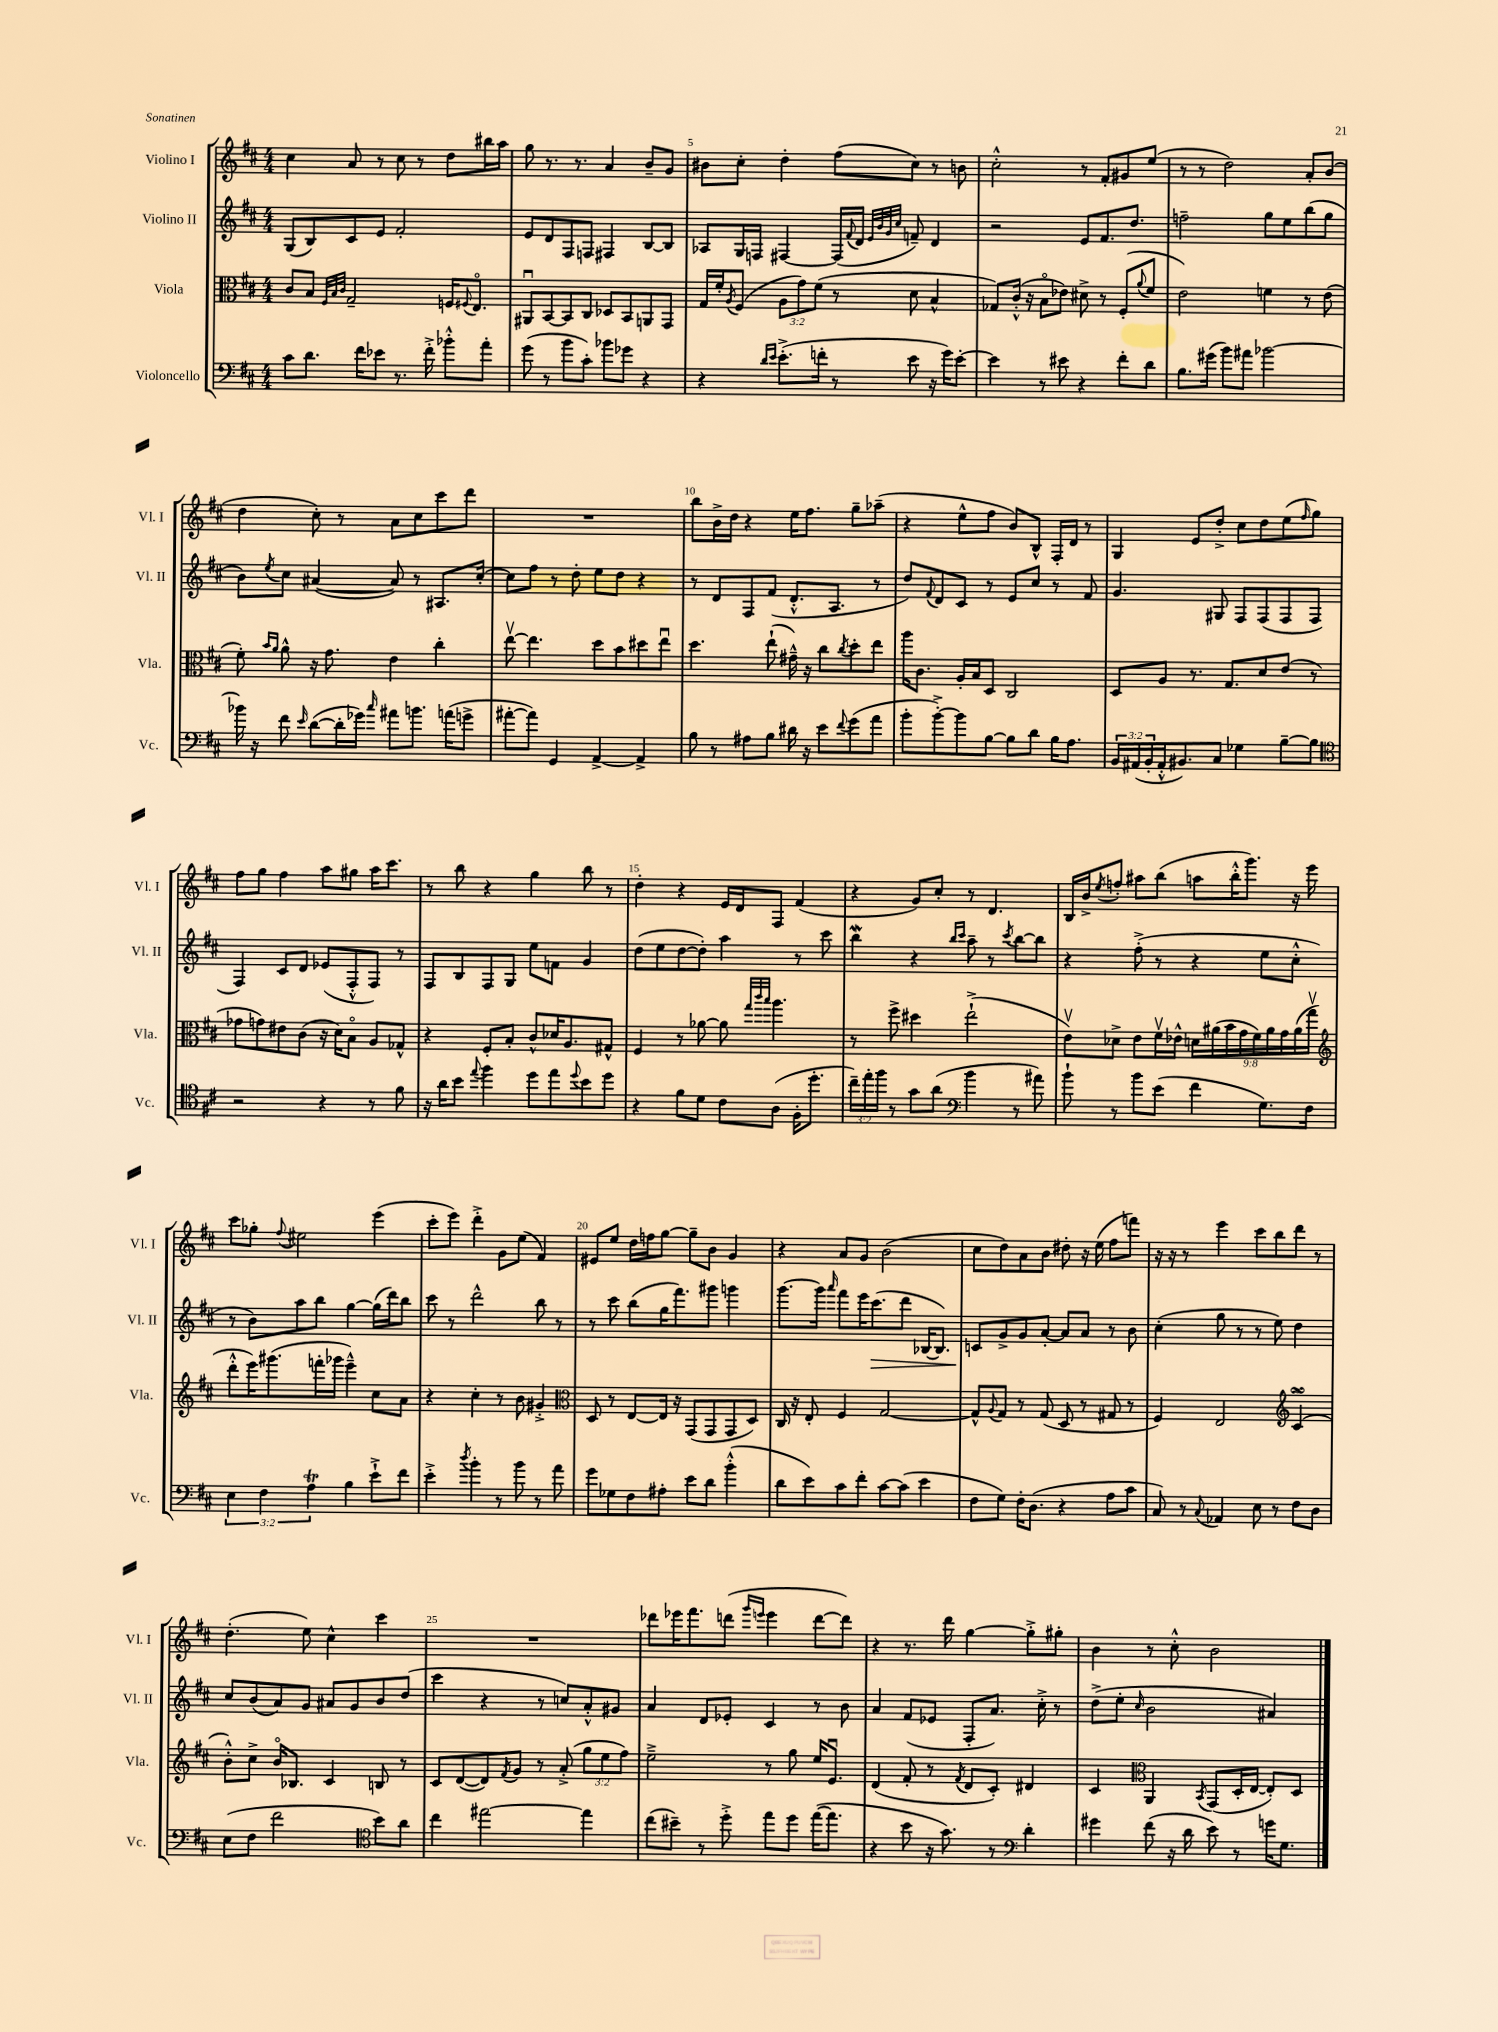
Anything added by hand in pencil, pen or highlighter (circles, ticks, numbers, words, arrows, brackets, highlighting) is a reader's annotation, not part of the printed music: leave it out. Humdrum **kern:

**kern	**kern	**kern	**dynam	**kern
*part4	*part3	*part2	*part2	*part1
*staff4	*staff3	*staff2	*staff2	*staff1
*I"Violoncello	*I"Viola	*I"Violino II	*	*I"Violino I
*I'Vc.	*I'Vla.	*I'Vl. II	*	*I'Vl. I
*clefF4	*clefC3	*clefG2	*	*clefG2
*k[f#c#]	*k[f#c#]	*k[f#c#]	*	*k[f#c#]
*M4/4	*M4/4	*M4/4	*	*M4/4
=3	=3	=3	=3	=3
8c#\L	8c#/L	(8G/L	.	4cc#\
8.d\J	8B/J	8B/)	.	.
.	32qqF#/LLL	.	.	.
.	32qqB/	.	.	.
.	32qqc#/JJJ	.	.	.
.	2G~/	8c#/	.	8a/
16f#\KL	.	.	.	.
8e-X\J	.	8e/J	.	8r
8.r	.	2f#'/	.	8cc#\
.	.	.	.	8r
16f#'^\	.	.	.	.
8b-X'^^\L	16Fn/KL	.	.	8dd\L
.	8qqF#X/	.	.	.
.	8.E/J	.	.	.
8a'\J	.	.	.	16bb#X\L
.	.	.	.	16aa\JJ
=4	=4	=4	=4	=4
(8g\	8AA#Xu/L	8e/L	.	8gg\
8r	[8BB/	8d/	.	8.r
8b\L	8BB/]	8F#/	.	.
.	.	.	.	8.r
8c#'\J)	8C#/J	8Fn/J	.	.
8b-X\L	8D-X/L	4F#X/	.	4a/
8g-X\J	8BB/	.	.	.
4r	8AAn/	[8B/L	.	8b~/L
.	8GG/J	8B/J]	.	8g/J
=5	=5	=5	=5	=5
4r	16G/LL	8A-X/L	.	8b#X\L
.	16f#'/J	.	.	.
.	8qA/	.	.	.
.	(8F#/J	16G/L	.	8cc#'\J
.	.	16Fn/JJ	.	.
16qqd/LL	.	.	.	.
16qqe/JJ	.	.	.	.
(8.e'^\L	12A\L	[4F#X/	.	4dd'\
.	12g\)	.	.	.
.	(12f#\J	.	.	.
16fn'\Jk	.	.	.	.
8r	8r	(16F#/LL]	.	(8ff#\L
.	.	8qqf#/	.	.
.	.	16d/JJ	.	.
.	.	32qqe/LLL	.	.
.	.	32qqb/	.	.
.	.	32qqg/	.	.
.	.	32qqcc#/JJJ	.	.
8e\	8d\	8fn~/)	.	8cc#\J)
16r	4B^^/	4d/	.	8r
16g\KL)	.	.	.	.
[8e'\J	.	.	.	8bn\
=6	=6	=6	=6	=6
4e\]	8G-X/L)	2r	.	2cc#'^^\
.	(16c#'^^/Jk	.	.	.
.	16r	.	.	.
8r	8B\L	.	.	.
8e#X\	8e-X\J)	.	.	.
4r	8d#X^\	8e/L	.	8r
.	8r	8.f#/	.	8f#'/L
8f#'\L	(8F#'/L	.	.	8g#X/
.	.	8.dd/J	.	.
.	8qqa/	.	.	.
8d\J	8f#/J	.	.	(8ee/J
=7	=7	=7	=7	=7
8.B\L	2e\)	2ffn~\	.	8r
.	.	.	.	8r
(16g#X\Jk	.	.	.	.
8b\L)	.	.	.	2dd\)
8a#X\J	.	.	.	.
[2b-X\	4fn\	8gg\L	.	.
.	.	8ee\	.	.
.	8r	(8bb\	.	8a'/L
.	(8e\	8gg\J	.	(8b/J
!!LO:LB:g=z
=8	=8	=8	=8	=8
16b-X\]	8f#'\)	8b\L)	.	4dd\
16r	.	.	.	.
.	16qqb/LL	.	.	.
.	16qqa/JJ	8qee/	.	.
8f#\	8a^^\	8cc#\J	.	.
16qqe/	.	.	.	.
([8d\L	16r	([4a#X/	.	8cc#'\)
.	8.g\	.	.	.
16d'\L]	.	.	.	8r
16g-X\JJ)	.	.	.	.
16qqcc#/	.	.	.	.
8a#X\L	4e\	8a#/])	.	8a\L
8.bn\J	.	8r	.	8cc#\
.	4cc#'\	8.A#X/L	.	8ccc#\
(16an\KL	.	.	.	.
8gn^\J	.	.	.	8ddd\J
.	.	[16cc#'/Jk	.	.
=9	=9	=9	=9	=9
[8a#X'\L	[8eev\	8cc#\L]	.	1r
8a#\J])	4.ee\]	8ff#\J	.	.
4GG/	.	8r	.	.
.	.	8dd'\	.	.
[4AA^/	8dd\L	8ee\L	.	.
.	8b\	8dd\J	.	.
4AA^/]	8dd#X\	4r	.	.
.	8eeu\J	.	.	.
=10	=10	=10	=10	=10
8B\	4.dd\	8r	.	8bb\L
8r	.	8d/L	.	16b^\L
.	.	.	.	16dd\JJ
8A#X\L	.	8F#/	.	4r
8B\J	(8ee`\	(8f#/J	.	.
16d#X\	16g#X~^^\)	8.d'^^/L	.	16ee\KL
16r	16r	.	.	8.ff#\J
8e\L	8cc#\L	.	.	.
.	.	8.A/J	.	.
8qqf#/	8qcc#/	.	.	.
(8g\	8dd'\	.	.	8gg~\L
8a\J	8ee\J	8r	.	(8aa-X~\J
=11	=11	=11	=11	=11
8b'\L	16aa\KL	8dd/L)	.	4r
.	8.c#\J	.	.	.
.	.	8qqf#/	.	.
[8b'^\)	.	8d/	.	.
8b\]	16A'/LL	8c#/J	.	8ee^^\L
.	16B/J	.	.	.
[8B\J	8D/J	8r	.	8ff#\J
8B\L]	2C#/	8e/L	.	8b/L)
8d\J	.	8cc#/J	.	8B^^/J
16B\KL	.	8r	.	16F#'/LL
8.A\J	.	.	.	16d/JJ
.	.	8f#/	.	8r
=12	=12	=12	=12	=12
24BB/LL	8D/L	4.g/	.	4G/
(24AA#X/	.	.	.	.
24BB'/	.	.	.	.
16AA#'^^/J	8A/J	.	.	.
8.BB#X/)	.	.	.	.
.	8.r	.	.	8e/L
8C#/J	.	8G#X/	.	8dd'^/J
.	8.G/L	.	.	.
4G-X\	.	8F#/L	.	8cc#\L
.	8d/	(8F#/	.	8dd\
[8B~\L	(8e/J	8F#/	.	(8ee\
.	.	.	.	16qqff#/
8B\J]	8r	8F#/J	.	8gg\J)
!!LO:LB:g=z
=13	=13	=13	=13	=13
*clefC4	*	*	*	*
2r	8g-X\L	4F#/)	.	8ff#\L
.	8gn\)	.	.	8gg\J
.	8e#X\	8c#/L	.	4ff#\
.	(8c#\J	8d/J	.	.
4r	16r	(8e-X/L	.	8aa\L
.	16d\KL)	.	.	.
.	8B\J	8F#'^^/	.	8gg#X\J
8r	8A/L	8F#/J)	.	16aa\KL
.	.	.	.	8.ccc#\J
8f#\	8G-X^^/J	8r	.	.
=14	=14	=14	=14	=14
16r	4r	8F#/L	.	8r
16a\KL	.	.	.	.
8b\J	.	8B/	.	8bb\
8qqee/	.	.	.	.
4ff#\	8F#'/L	8F#/	.	4r
.	8B'/J	8G/J	.	.
8dd\L	8c#^^/L	8ee\L	.	4gg\
8ee\	16d-X/K	8fn\J	.	.
.	8.A/	.	.	.
8qqdd/	.	.	.	.
8b\	.	4g/	.	8bb\
8dd\J	8G#X^^/J	.	.	8r
=15	=15	=15	=15	=15
4r	4F#/	(8dd\L	.	4dd'\
.	.	8ee\	.	.
8f#\L	8r	[8dd\	.	4r
8d\J	[8a-X\	8dd'\J])	.	.
8c#\L	8a-\]	4aa\	.	16e/LL
.	.	.	.	16d/J
.	32qqgg/LLL	.	.	.
.	32qqccc#/	.	.	.
.	32qqbb/JJJ	.	.	.
(8A\J	4.aa\	.	.	8F#/J
16F#'\KL	.	8r	.	(4f#/
8.dd'\J	.	.	.	.
.	.	8ccc#\	.	.
=16	=16	=16	=16	=16
24cc#~\LL)	8r	4bbW\	.	4r
24ee'\	.	.	.	.
24ff#\JJ	.	.	.	.
8r	8ff#^\	.	.	.
8g\L	4dd#X\	4r	.	8g/L)
(8a\J	.	.	.	8cc#'/J
*clefF4	*	*	*	*
.	.	16qqbb/LL	.	.
.	.	16qqccc#/JJ	.	.
4b\	(2ee`^\	8aa~\	.	8r
.	.	8r	.	4.d/
.	.	8qccc#/	.	.
8r	.	[8bb\L	.	.
8a#X\)	.	8bb\J]	.	.
=17	=17	=17	=17	=17
8b`\	8ev\L)	4r	.	16B/LL
.	.	.	.	16b^/J
.	.	.	.	8qee/
8r	8d-X^\J	.	.	8ffn'/J
8b\L	8e\L	(8ff#'^\	.	8aa#X\L
(8e\J	16f#v\L	8r	.	(8bb\J
.	16e-X^^\JJ	.	.	.
4f#\	18dn\LL	4r	.	8aan\L
.	(18a#X\	.	.	.
.	18b\	.	.	.
.	.	.	.	16bb'^^\K
.	18g\	.	.	.
.	.	.	.	8.ggg\J)
.	18f#\)	.	.	.
8.G\L)	.	8ee\L	.	.
.	18a#\	.	.	.
.	18g\	.	.	.
.	.	8cc#'^^\J	.	16r
.	(18a#\	.	.	.
16F#\Jk	.	.	.	16eee\
.	18ggv\JJ	.	.	.
!!LO:LB:g=z
=18	=18	=18	=18	=18
*	*clefG2	*	*	*
6E\	8ddd'^^\L	8r	.	8ccc#\L
.	16eee\K)	8b\L)	.	8gg-X'\J
6F#\	.	.	.	.
.	(8.ggg#X\	.	.	.
.	.	.	.	8qqff#/
.	.	8aa\	.	2ee#X\
6AT\	.	.	.	.
.	16fffn'\L	8bb\J	.	.
.	16ggg-X\JJ	.	.	.
4B\	4eee~^^\)	[4gg\	.	.
8e`^\L	8cc#\L	(16gg\LL]	.	(4eee\
.	.	16ddd\J)	.	.
8f#\J	8a\J	8bb\J	.	.
=19	=19	=19	=19	=19
4e'^\	4r	8ccc#\	.	8ccc#'\L
.	.	8r	.	8eee\J)
8qdd/	.	.	.	.
4b'\	4cc#'\	2ddd^^\	.	4ddd'^\
8r	8r	.	.	8g\L
8b\	8b\	.	.	(8ee\J
8r	4g#X'^/	8bb\	.	4f#/)
8a\	.	8r	.	.
=20	=20	=20	=20	=20
*	*clefC3	*	*	*
8g\L	8D/	8r	.	8e#X/L
8G-X\	8r	8ccc#\	.	8ee/J
8F#\	[8E/L	(8bb\L	.	16dd\LL
.	.	.	.	16ffn\J
8A#X'\J	16E/Jk]	16gg\K	.	[8gg\J
.	16r	8.fff#\)	.	.
8e\L	(8GG/L	.	.	8gg~\L]
8d\J	8GG/	8ggg#X\J	.	8b\J
(4b'^^\	8GG/	4gggn\	.	4g/
.	8D/J)	.	.	.
=21	=21	=21	=21	=21
8d\L	16C#/	[8.ggg\L	.	4r
.	16r	.	.	.
8e\)	8E'/	.	.	.
.	.	16ggg\Jk]	.	.
.	.	16qqaaa/	.	.
8c#\	4F#/	8fff#\L	.	8a/L
8f#'\J	.	16eee\K	.	8g/J
!	!	!	!LO:HP:b	!
.	.	(8.ccc#\	>	.
[8c#\L	[2G/	.	.	(2b\
(8c#\J]	.	8ddd\J	.	.
4e\	.	[16B-X/KL	.	.
.	.	8.B-/J])	.	.
=22	=22	=22	=22	=22
8F#\L	8G^^/L]	8cn/L	.	8cc#\L
.	8qqA/	.	.	.
8G\J)	8G/J	8g^/	]	8dd\)
16F#'\KL	8r	8g/	.	8a\
(8.D\J	.	.	.	.
.	(8G/	[8a'/J	.	8b\J
4r	8D/	8a/L]	.	8dd#X'\
.	8r	8a/J	.	16r
.	.	.	.	(16ee\
8A\L	8G#X/	8r	.	8ff#\L
8c#\J	8r	8b\	.	8fffn\J)
=23	=23	=23	=23	=23
8C#/)	4F#/)	(4cc#'\	.	16r
.	.	.	.	16r
8r	.	.	.	8r
8qqC#/	.	.	.	.
4AA-X/	2E/	8gg\	.	4eee\
.	.	8r	.	.
8E\	.	8r	.	8ccc#\L
8r	.	8ee\)	.	8bb\
*	*clefG2	*	*	*
8F#\L	(4c#sSsS/	4dd\	.	8ddd\J
8D\J	.	.	.	8r
!!LO:LB:g=z
=24	=24	=24	=24	=24
(8E\L	8b'^^\L)	8cc#/L	.	(4.dd'\
8F#\J	8cc#^\J	(8b/	.	.
2f#\	16b/KL	8a/)	.	.
.	8.B-X/J	.	.	.
.	.	8g/J	.	8ee\)
.	4c#/	8a#X/L	.	4cc#^^\
.	.	8g/	.	.
*clefC4	*	*	*	*
8b\L)	8Bn/	8b/	.	4ccc#\
8a\J	8r	(8dd/J	.	.
=25	=25	=25	=25	=25
4cc#\	8c#/L	4ccc#\	.	1r
.	([8d/	.	.	.
[2ee#X\	8d/])	4r	.	.
.	8qf#/	.	.	.
.	8g/J	.	.	.
.	8r	8r	.	.
.	(8a'^/	8ccn/L)	.	.
4ee#\]	12gg\L	8a'^^/	.	.
.	12ee\	.	.	.
.	.	8g#X/J	.	.
.	12ff#\J)	.	.	.
=26	=26	=26	=26	=26
(8cc#\L	2ee~^\	4a/	.	8ddd-X\L
8b#X~\J)	.	.	.	16eee-X\K
.	.	.	.	8.fff#\
8r	.	8d/L	.	.
8dd'^\	.	8e-X'/J	.	(8dddn\J
.	.	.	.	16qqggg/LL
.	.	.	.	16qqeeen/JJ
8ee\L	8r	4c#/	.	4eee\
8dd\J	8gg\	.	.	.
([16ee\KL	16ee/KL	8r	.	[8ddd\L
8.ee\J]	8.eu/J	.	.	.
.	.	8b\	.	8ddd\J])
=27	=27	=27	=27	=27
4r	(4d/	4a/	.	4r
8b\	8f#'/	(8f#/L	.	8.r
16r	8r	8e-X/J	.	.
8.g\)	.	.	.	16ddd\
.	8qf#/	.	.	.
.	8d/L	8F#'/L	.	[4gg\
8r	8c#'/J)	8.a/J)	.	.
*clefF4	*	*	*	*
4d'\	4d#X/	.	.	8gg'^\L]
.	.	16cc#'^\	.	.
.	.	8r	.	8gg#X'\J
=28	=28	=28	=28	=28
4g#X\	4c#/	(8dd^\L	.	4b\
.	.	8ee'\J	.	.
*	*clefC3	*	*	*
.	.	16qqcc#/	.	.
(8f#\	4AA/	2b\	.	8r
16r	.	.	.	8cc#'^^\
16d\	.	.	.	.
.	8qBB/	.	.	.
8e\)	(8GG/L	.	.	2b\
8r	16D'/L	.	.	.
.	[16E/JJ	.	.	.
16gn\KL	8E'/L])	4a#X/)	.	.
8.G\J	.	.	.	.
.	8D/J	.	.	.
==	==	==	==	==
*-	*-	*-	*-	*-
